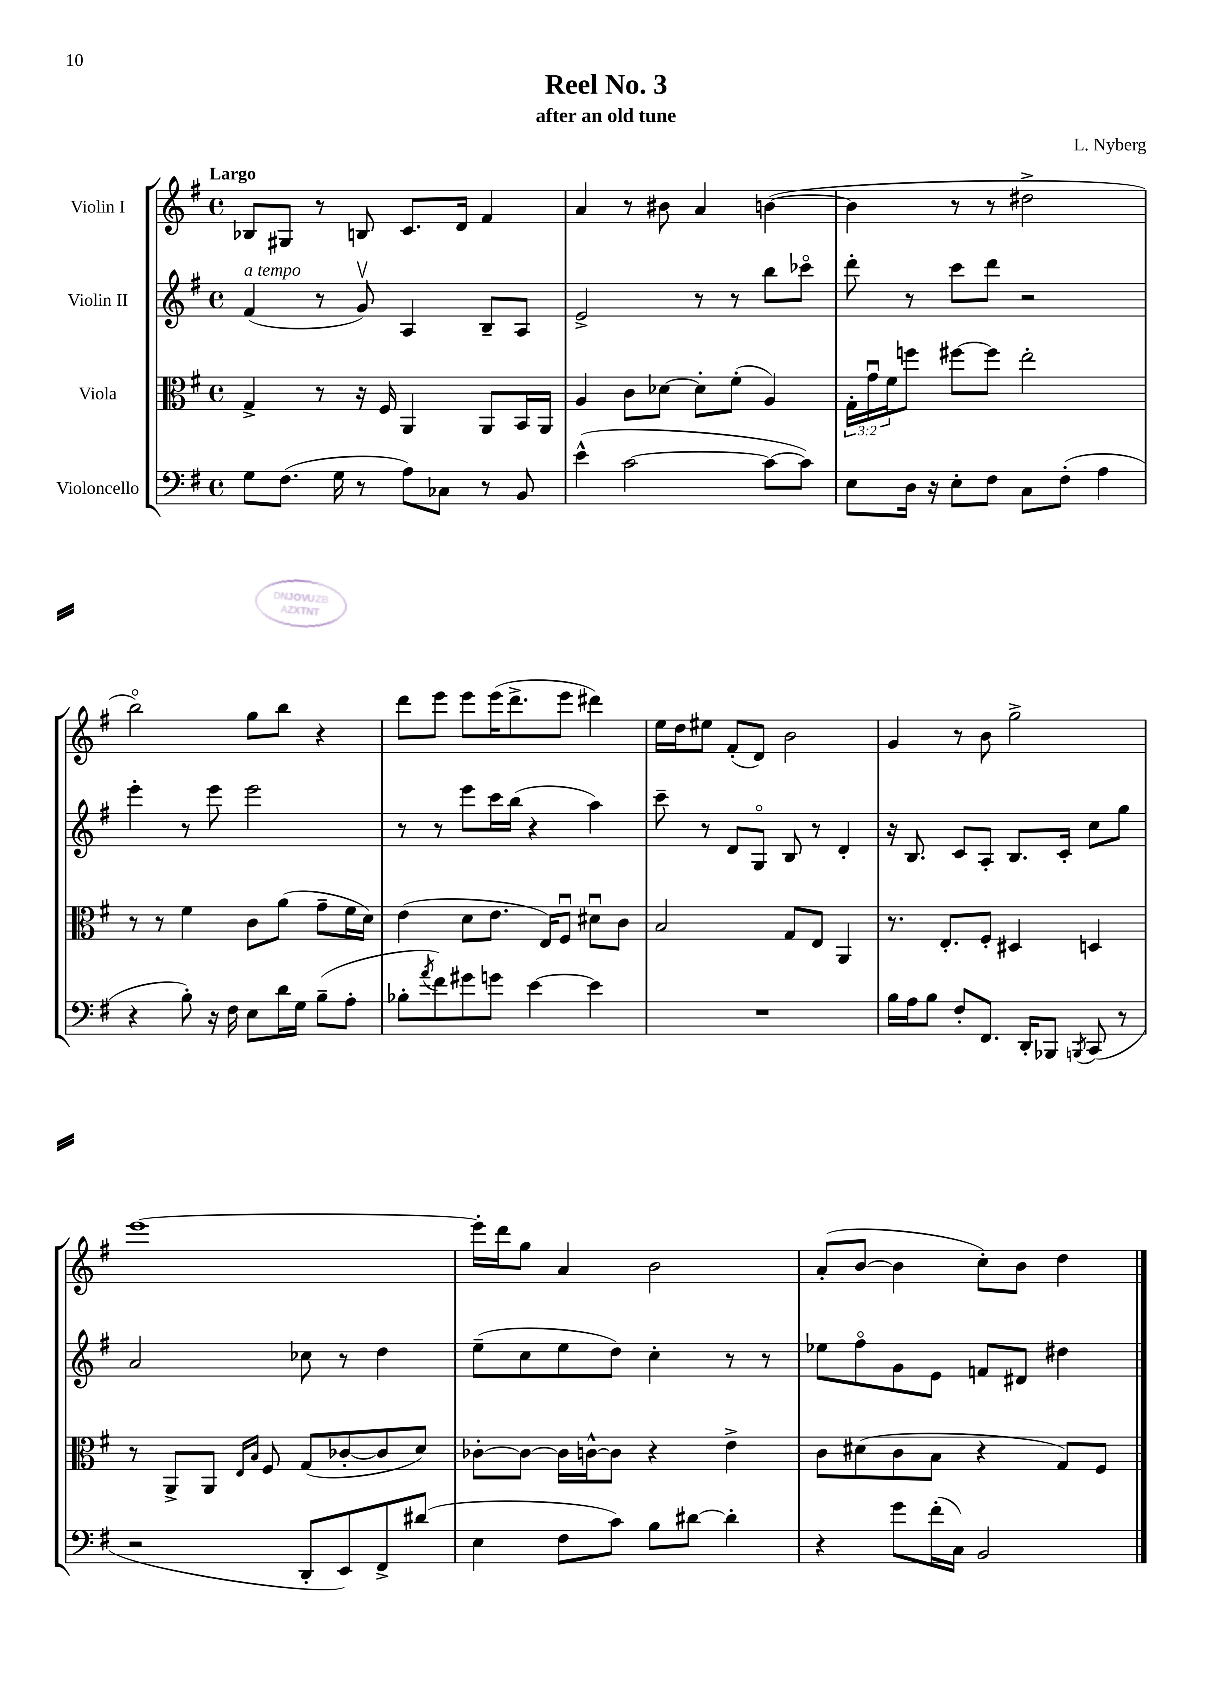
\header { title = "Reel No. 3" composer = "L. Nyberg" subtitle = "after an old tune" }
<<
\new StaffGroup <<
\new Staff = "s0" \with { instrumentName = "Violin I" } {
    \clef treble \key g \major \defaultTimeSignature \time 4/4 \tempo "Largo"
    bes8 gis8 r8 b8 c'8. d'16 fis'4 |
    a'4 r8 bis'8 a'4 b'4~( |
    b'4 r8 r8 dis''2-> |
    b''2\flageolet) g''8 b''8 r4 |
    d'''8 e'''8 e'''8 e'''16( d'''8.-> e'''8 dis'''4) |
    e''16 d''16 eis''8 fis'8-.( d'8) b'2 |
    g'4 r8 b'8 g''2-> |
    e'''1~ |
    e'''16-. d'''16 g''8 a'4 b'2 |
    a'8-.( b'8~ b'4 c''8-.) b'8 d''4 \bar "|." |
}
\new Staff = "s1" \with { instrumentName = "Violin II" } {
    \clef treble \key g \major \defaultTimeSignature \time 4/4
    fis'4^\markup { \italic "a tempo" }( r8 g'8\upbow) a4 b8-- a8 |
    e'2-> r8 r8 b''8 ces'''8\flageolet |
    d'''8-. r8 c'''8 d'''8 r2 |
    e'''4-. r8 e'''8 e'''2 |
    r8 r8 e'''8 c'''16 b''16( r4 a''4) |
    c'''8-- r8 d'8 g8\flageolet b8 r8 d'4-. |
    r16 b8. c'8 a8-. b8. c'16-. c''8 g''8 |
    a'2 ces''8 r8 d''4 |
    e''8--( c''8 e''8 d''8) c''4-. r8 r8 |
    ees''8 fis''8\flageolet g'8 e'8 f'8 dis'8 dis''4 \bar "|." |
}
\new Staff = "s2" \with { instrumentName = "Viola" } {
    \clef alto \key g \major \defaultTimeSignature \time 4/4 \override Staff.TupletNumber.text = #tuplet-number::calc-fraction-text
    g4-> r8 r16 fis16 a,4 a,8 b,16 a,16 |
    a4 c'8 des'8~ des'8-. fis'8-.( a4) |
    \tuplet 3/2 { g16-. g'16\downbow fis'16 } f''8 fis''8~ fis''8 e''2-. |
    r8 r8 fis'4 c'8 a'8( g'8-- fis'16 d'16) |
    e'4( d'8 e'8. e16) fis8\downbow dis'8\downbow c'8 |
    b2 g8 e8 a,4 |
    r8. e8.-. fis8-. dis4 d4 |
    r8 a,8-> a,8 \grace { e16 b16 } fis8 g8( ces'8~-. ces'8 d'8) |
    ces'8~-. ces'8~ ces'16 c'16~-^ c'8 r4 e'4-> |
    c'8 dis'8( c'8 b8 r4 g8) fis8 \bar "|." |
}
\new Staff = "s3" \with { instrumentName = "Violoncello" } {
    \clef bass \key g \major \defaultTimeSignature \time 4/4
    g8 fis8.( g16 r8 a8) ces8 r8 b,8 |
    e'4-^( c'2~ c'8~ c'8) |
    e8 d16 r16 e8-. fis8 c8 fis8-.( a4 |
    r4 b8-.) r16 fis16 e8 d'16 g16 b8--( a8-. |
    bes8-. \acciaccatura { a'8 } fis'8) gis'8 g'8 e'4~ e'4 |
    R1 |
    b16 a16 b8 fis8-. fis,8. d,16-. bes,,8 \acciaccatura { b,,8 } c,8( r8 |
    r2 d,8-. e,8) fis,8-> dis'8( |
    e4 fis8 c'8) b8 dis'8~ dis'4-. |
    r4 g'8 fis'16-.( c16) b,2 \bar "|." |
}
>>
>>
\layout { \context { \Score \remove "Bar_number_engraver" } }
